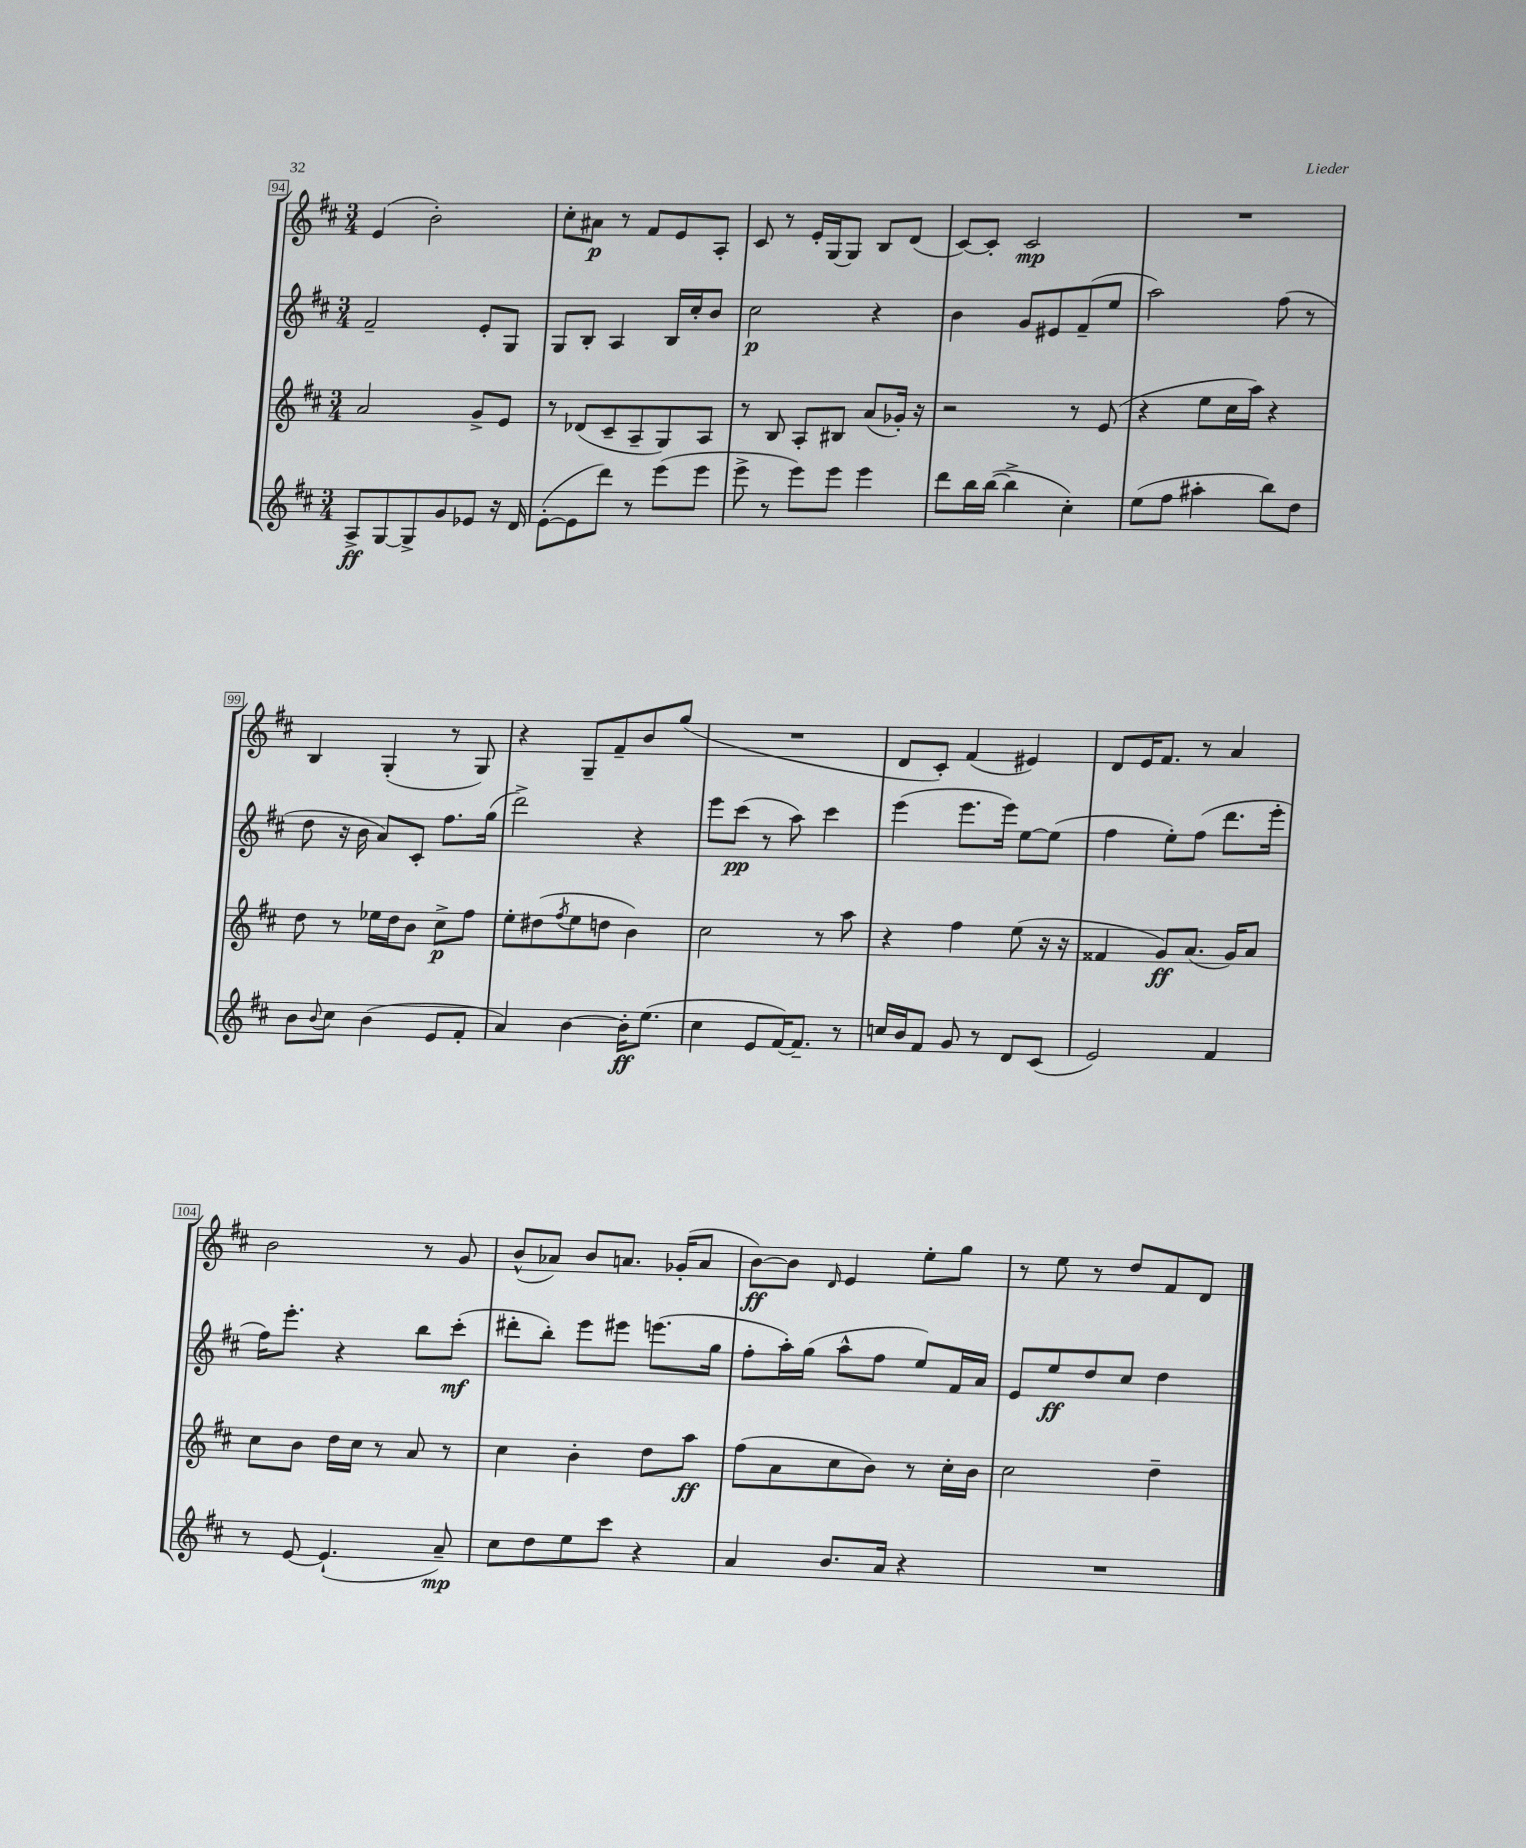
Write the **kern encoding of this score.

**kern	**kern	**kern	**kern
*staff4	*staff3	*staff2	*staff1
*clefG2	*clefG2	*clefG2	*clefG2
*k[f#c#]	*k[f#c#]	*k[f#c#]	*k[f#c#]
*M3/4	*M3/4	*M3/4	*M3/4
8A^	2a	2f#~	(4e
[8G	.	.	.
8G^]	.	.	2b')
8g	.	.	.
8e-	8g^	8e'	.
16r	8e	8G	.
16d	.	.	.
=	=	=	=
([8e'	8r	8G	8cc#'
8e]	(8d-	8B'	8a#
8ddd)	8c#~	4A	8r
8r	8A~	.	8f#
(8eee	8G)	16B	8e
.	.	16cc#'	.
8eee	8A	8b	8A'
=	=	=	=
8eee^	8r	2cc#	8c#
8r	8B	.	8r
8eee)	8A'	.	16e'
.	.	.	[16G
8eee	8B#	.	8G]
4eee	(8a	4r	8B
.	16g-')	.	(8d
.	16r	.	.
=	=	=	=
8ddd	2r	4b	[8c#)
16bb	.	.	8c#']
([16bb	.	.	.
4bb^]	.	8g	2c#
.	.	8e#	.
4cc#')	8r	(8f#~	.
.	(8e	8ee	.
=	=	=	=
(8ee	4r	2aa)	2.r
8ff#	.	.	.
4aa#'	8ee	.	.
.	16cc#	.	.
.	16aa)	.	.
8bb)	4r	(8ff#	.
8dd	.	8r	.
=	=	=	=
8b	8dd	8dd	4B
8qqb	.	.	.
8cc#	8r	16r	.
.	.	16b	.
(4b	16ee-	8a)	(4G'
.	16dd	.	.
.	8b	8c#'	.
8e	8cc#^	8.ff#	8r
8f#'	8ff#	.	8G)
.	.	(16gg	.
=	=	=	=
4a)	8ee'	2ddd^)	4r
.	(8dd#	.	.
.	8qff#	.	.
[4b	8ee	.	8G~
.	8dd	.	8f#~
16b']	4b)	4r	8b
(8.ee	.	.	.
.	.	.	(8gg
=	=	=	=
4cc#	2cc#	8eee	2.r
.	.	(8ccc#	.
8e	.	8r	.
[16f#)	.	8aa)	.
8.f#~]	.	.	.
.	8r	4ccc#	.
8r	8aa	.	.
=	=	=	=
16cc	4r	(4eee	8d
16b	.	.	.
8f#	.	.	8c#')
8g	4ff#	8.eee	(4f#
8r	.	.	.
.	.	16eee)	.
8d	(8ee	[8ee	4e#)
(8c#	16r	(8ee]	.
.	16r	.	.
=	=	=	=
2e)	4f##	4ff#	8d
.	.	.	16e
.	.	.	8.f#
.	8g)	8ee')	.
.	(8.a	(8ff#	8r
4f#	.	8.ddd	4a
.	16g)	.	.
.	8a	.	.
.	.	16eee'	.
=	=	=	=
8r	8cc#	16ff#)	2b
.	.	8.eee'	.
[8e	8b	.	.
(4.e`]	16dd	4r	.
.	16cc#	.	.
.	8r	.	.
.	8a	8bb	8r
8a~)	8r	(8ccc#'	8g
=	=	=	=
8cc#	4cc#	8ddd#'	(8b^^
8dd	.	8bb')	8a-)
8ee	4b'	8eee	8b
8ccc#	.	8eee#	8.a
4r	8dd	(8.eee	.
.	.	.	(16g-'
.	8aa	.	8a
.	.	16gg	.
=	=	=	=
4a	(8ff#	8ff#'	[8b)
.	8a	16aa')	8b]
.	.	(16gg	.
.	.	.	16qqd
8.b	8cc#	8aa^^	4e
.	8b)	8ff#	.
16a	.	.	.
4r	8r	8ee)	8ee'
.	16cc#'	16f#	8gg
.	16b	16a	.
=	=	=	=
2.r	2cc#	8e	8r
.	.	8ee	8ee
.	.	8dd	8r
.	.	8cc#	8dd
.	4dd~	4dd	8f#
.	.	.	8d
==	==	==	==
*-	*-	*-	*-
